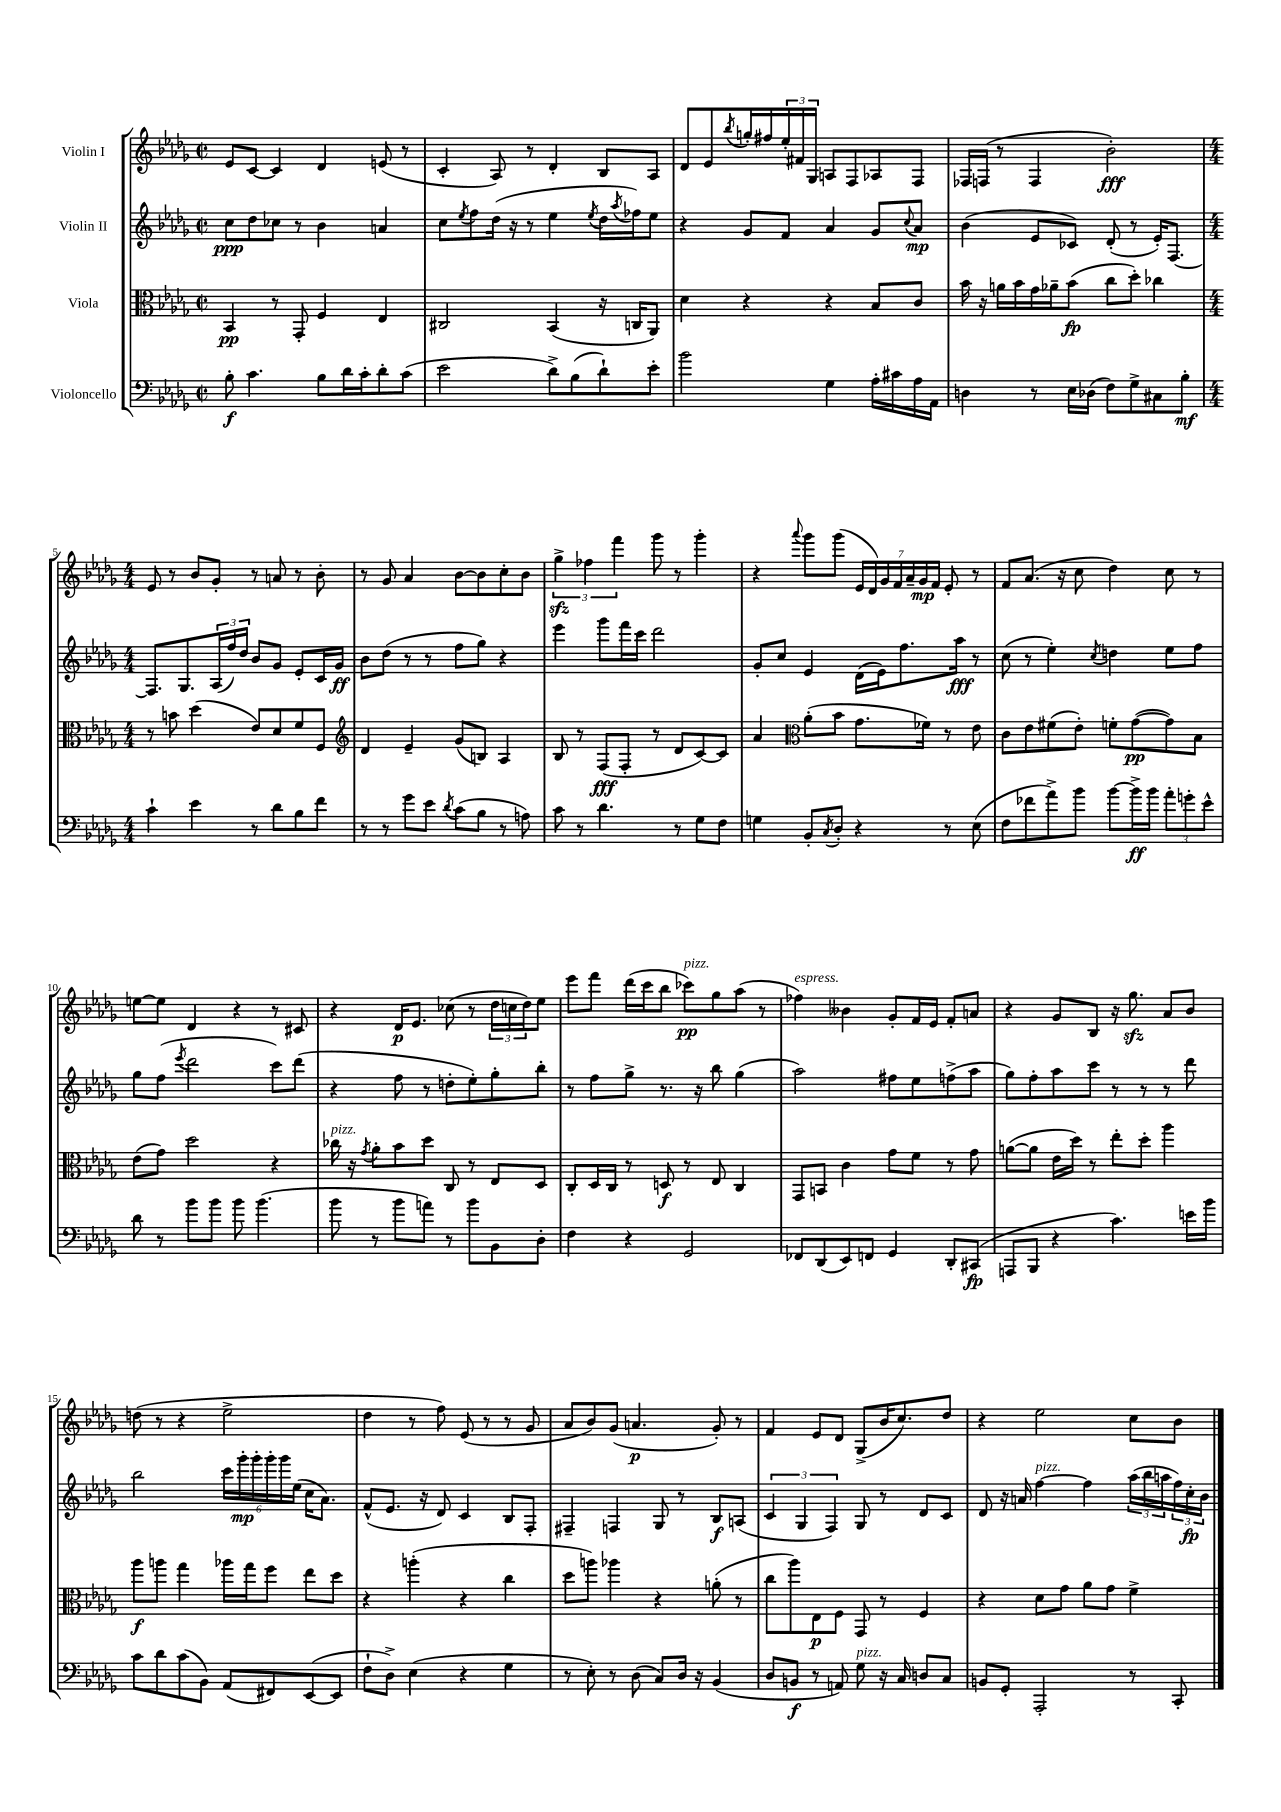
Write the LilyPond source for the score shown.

<<
\new StaffGroup <<
\new Staff = "s0" \with { instrumentName = "Violin I" } {
    \clef treble \key des \major \defaultTimeSignature \time 2/2
    ees'8 c'8~ c'4 des'4 e'8( r8 |
    c'4-. aes8) r8 des'4-. bes8 aes8 |
    des'8 ees'8 \acciaccatura { bes''8 } g''16-. fis''16 \tuplet 3/2 { ees''16-. fis'16 ges16 } a8 f8 aes8 f8 |
    fes16 f16( r8 f4 bes'2-.\fff) |
    \numericTimeSignature \time 4/4 ees'8 r8 bes'8 ges'8-. r8 a'8 r8 bes'8-. |
    r8 ges'8 aes'4 bes'8~ bes'8 c''8-. bes'8 |
    \tuplet 3/2 { ges''4->\sfz fes''4 f'''4 } ges'''8 r8 ges'''4-. |
    r4 \appoggiatura { aes'''8 } ges'''8 ges'''8( \tuplet 7/4 { ees'16 des'16) ges'16 f'16 aes'16-- ges'16\mp f'16 } ees'8-. r8 |
    f'8 aes'8.( r16 c''8 des''4) c''8 r8 |
    e''8~ e''8 des'4 r4 r8 cis'8 |
    r4 des'16\p ees'8. ces''8( r8 \tuplet 3/2 { des''16 c''16 des''16) } ees''8 |
    ees'''8 f'''8 des'''16( c'''16 bes''8 ces'''8\pp^\markup { \italic "pizz." }) ges''8 aes''8( r8 |
    fes''4^\markup { \italic "espress." }) beses'4 ges'8-. f'16 ees'16 f'8-. a'8 |
    r4 ges'8 bes8 r16 ges''8.\sfz aes'8 bes'8 |
    d''8( r8 r4 ees''2-> |
    des''4 r8 f''8) ees'8( r8 r8 ges'8 |
    aes'8 bes'8) ges'8( a'4.\p ges'8-.) r8 |
    f'4 ees'8 des'8 ges8->( bes'16 c''8.) des''8 |
    r4 ees''2 c''8 bes'8 \bar "|." |
}
\new Staff = "s1" \with { instrumentName = "Violin II" } {
    \clef treble \key des \major \defaultTimeSignature \time 2/2
    c''8\ppp des''8 ces''8 r8 bes'4 a'4 |
    c''8 \acciaccatura { ees''8 } f''8 des''16( r16 r8 ees''4 \acciaccatura { ees''8 } des''16 \acciaccatura { aes''8 } fes''16) ees''8 |
    r4 ges'8 f'8 aes'4 ges'8 \appoggiatura { c''8 } aes'8\mp |
    bes'4( ees'8 ces'8) des'8-.( r8 ees'16-.) f8.~ |
    \numericTimeSignature \time 4/4 f8. ges8. \tuplet 3/2 { aes16( f''16) des''16 } bes'8 ges'8 ees'8-. c'16 ges'16\ff |
    bes'8 des''8( r8 r8 f''8 ges''8) r4 |
    ees'''4 ges'''8 f'''16 c'''16 des'''2 |
    ges'8-. c''8 ees'4 des'16( ees'16) f''8. aes''16\fff r8 |
    c''8( r8 ees''4-.) \acciaccatura { c''8 } d''4 ees''8 f''8 |
    ges''8 f''8( \acciaccatura { ees'''8 } des'''2 c'''8) des'''8( |
    r4 f''8 r8 d''8-. ees''8-.) ges''8-. bes''8-. |
    r8 f''8 ges''8-> r8. r16 bes''8 ges''4( |
    aes''2) fis''8 ees''8 f''8->( aes''8 |
    ges''8) f''8-. aes''8 c'''8 r8 r8 r8 des'''8 |
    bes''2 \tuplet 6/4 { c'''16 ges'''16-.\mp ges'''16-. ges'''16-. ges'''16 ees''16( } c''16 aes'8.) |
    f'8-^( ees'8. r16 des'8) c'4 bes8 f8-. |
    fis4-- f4 ges8 r8 bes8\f a8( |
    \tuplet 3/2 { c'4 ges4 f4) } ges8 r8 des'8 c'8 |
    des'8 r16 a'16 f''4~^\markup { \italic "pizz." } f''4 \tuplet 3/2 { aes''16( bes''16 a''16 } \tuplet 3/2 { f''16) c''16-.\fp bes'16 } \bar "|." |
}
\new Staff = "s2" \with { instrumentName = "Viola" } {
    \clef alto \key des \major \defaultTimeSignature \time 2/2
    bes,4\pp r8 ges,8-. f4 ees4 |
    cis2 bes,4( r16 c16 aes,8) |
    des'4 r4 r4 bes8 c'8 |
    bes'16 r16 a'16 bes'16 ges'16 aes'16-- bes'8\fp( c''8 des''8-.) ces''4 |
    \numericTimeSignature \time 4/4 r8 b'8 des''4( ees'8) des'8 f'8 f8 |
    \clef treble des'4 ees'4-- ges'8( b8) aes4 |
    bes8 r8 f8\fff( f8-. r8 des'8 c'8~) c'8 |
    aes'4 \clef alto aes'8-.( bes'8 ges'8. fes'16) r8 ees'8 |
    c'8 ees'8 fis'8( ees'8-.) f'8-. ges'8~\pp( ges'8) bes8 |
    ees'8( ges'8) des''2 r4 |
    ces''16^\markup { \italic "pizz." } r16 \acciaccatura { ges'8 } aes'8-. bes'8 des''8 c8 r8 ees8 des8 |
    c8-. des16 c16 r8 d8\f r8 ees8 c4 |
    ges,8 b,8 c'4 ges'8 f'8 r8 ges'8 |
    a'8~( a'8 ees'16 des''16) r8 ees''8-. des''8-. aes''4 |
    aes''8\f a''8 ges''4 aes''16 ges''16 f''8 ees''8 des''8 |
    r4 a''4-.( r4 c''4 |
    des''8 a''8) aes''4 r4 a'8-.( r8 |
    c''8 aes''8) ees8\p f8 ges,8 r8 f4 |
    r4 des'8 ges'8 aes'8 ges'8 f'4-> \bar "|." |
}
\new Staff = "s3" \with { instrumentName = "Violoncello" } {
    \clef bass \key des \major \defaultTimeSignature \time 2/2
    bes8-.\f c'4. bes8 des'16 c'16-. des'8-. c'8( |
    ees'2 des'8->) bes8( des'8-!) ees'8-. |
    bes'2 ges4 aes16-. cis'16 aes16 aes,16 |
    d4 r8 ees16 des16( f8) ges8-> cis8 bes8-.\mf |
    \numericTimeSignature \time 4/4 c'4-! ees'4 r8 des'8 bes8 f'8 |
    r8 r8 ges'8 ees'8 \acciaccatura { des'8 } c'8( bes8 r8 a8) |
    c'8 r8 des'4. r8 ges8 f8 |
    g4 bes,8-. \acciaccatura { c8 } des8-. r4 r8 ees8( |
    f8 fes'8 aes'8->) bes'8 bes'8~ bes'16->\ff bes'16 \tuplet 3/2 { aes'8-. g'8-. ees'8-^ } |
    des'8 r8 bes'8 bes'8 bes'8 bes'4.( |
    bes'8 r8 bes'8 a'8) r8 bes'8 bes,8 des8-. |
    f4 r4 ges,2 |
    fes,8 des,8( ees,8) f,8 ges,4 des,8-. cis,8\fp( |
    a,,8 bes,,8 r4 c'4.) e'16 bes'16 |
    c'8 des'8 c'8( bes,8) aes,8( fis,8) ees,8~( ees,8 |
    f8-! des8->) ees4( r4 ges4 |
    r8 ees8-.) r8 des8( c8) des16 r16 bes,4( |
    des8 b,8\f r8 a,8) ges8^\markup { \italic "pizz." } r16 c16 d8 c8 |
    b,8 ges,8-. aes,,2-. r8 c,8-. \bar "|." |
}
>>
>>
